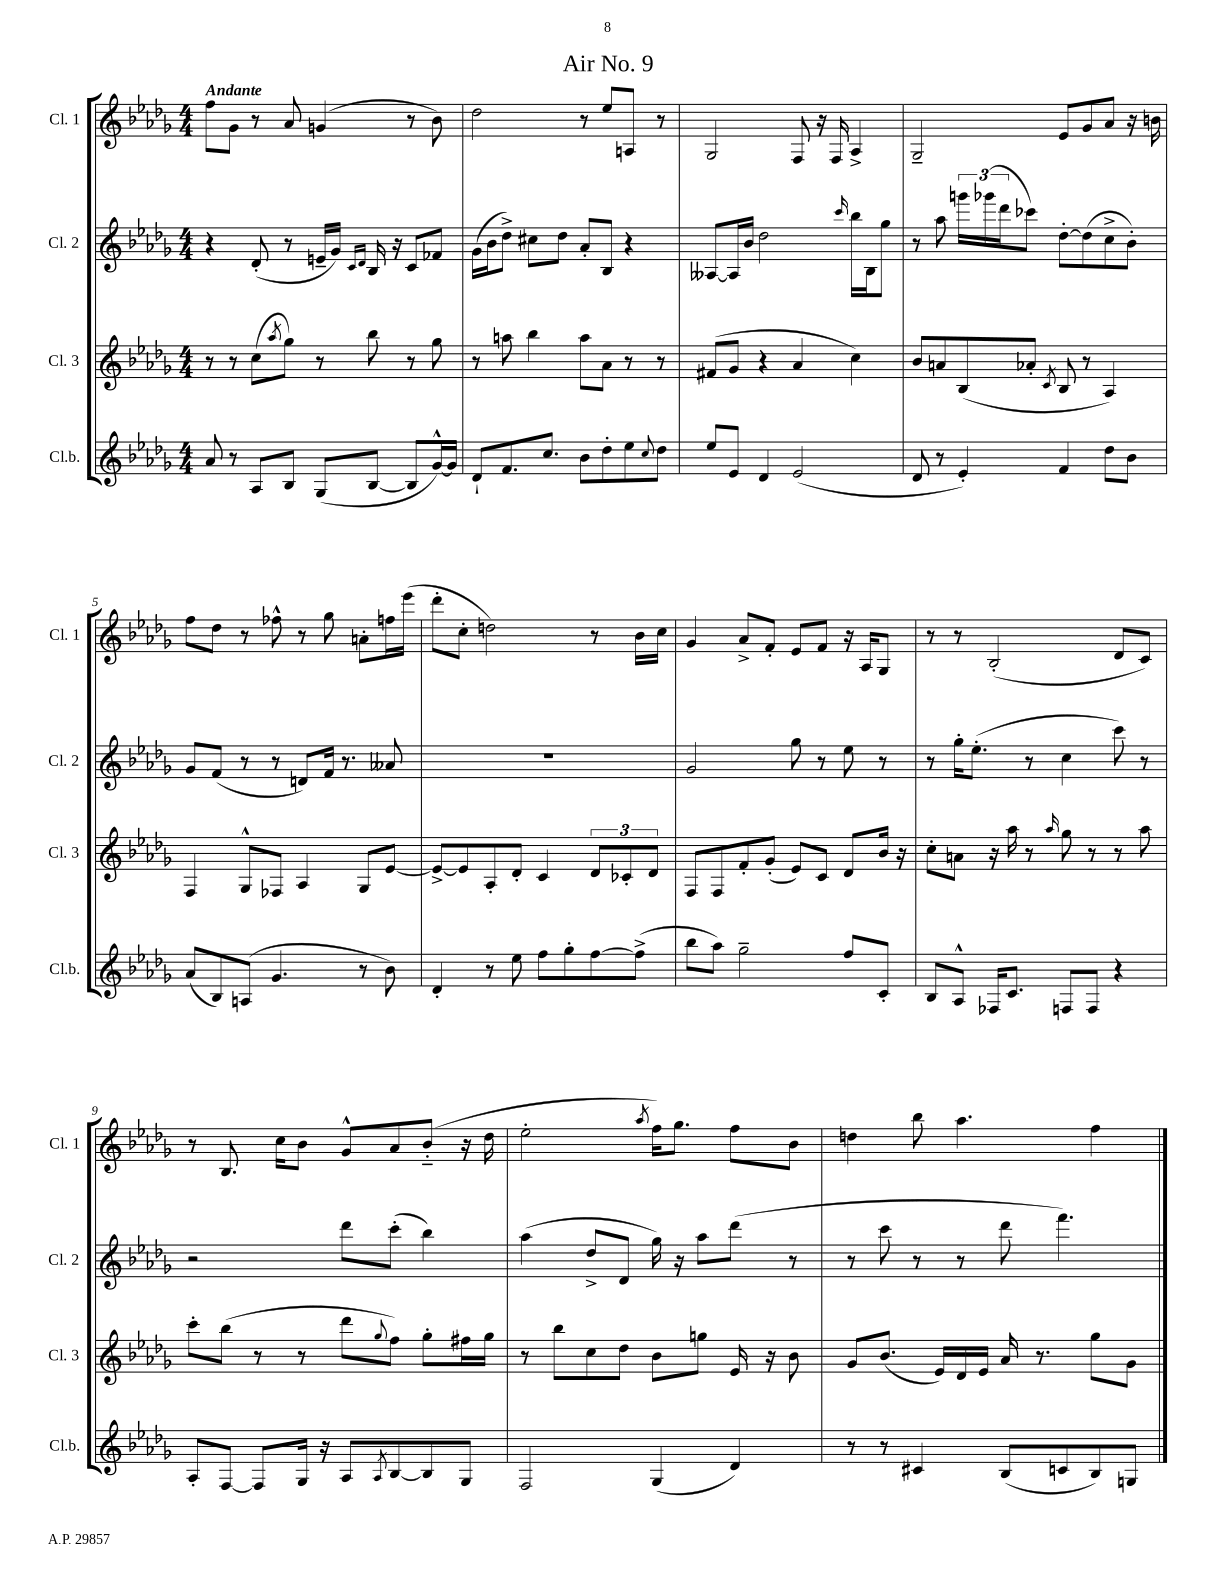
\header { title = "Air No. 9" }
<<
\new StaffGroup <<
\new Staff = "s0" \with { instrumentName = "Cl. 1" shortInstrumentName = "Cl. 1" } {
    \clef treble \key des \major \numericTimeSignature \time 4/4 \tempo "Andante"
    f''8 ges'8 r8 aes'8 g'4( r8 bes'8) |
    des''2 r8 ees''8 a8 r8 |
    ges2 f8 r16 f16 aes4-> |
    ges2-- ees'8 ges'8 aes'8 r16 b'16 |
    f''8 des''8 r8 fes''8-^ r8 ges''8 a'8-. f''16 ees'''16( |
    des'''8-. c''8-. d''2) r8 bes'16 c''16 |
    ges'4 aes'8-> f'8-. ees'8 f'8 r16 aes16 ges8 |
    r8 r8 bes2-.( des'8 c'8) |
    r8 bes8. c''16 bes'8 ges'8-^ aes'8 bes'8-_( r16 des''16 |
    ees''2-. \acciaccatura { aes''8 } f''16) ges''8. f''8 bes'8 |
    d''4 bes''8 aes''4. f''4 \bar "|." |
}
\new Staff = "s1" \with { instrumentName = "Cl. 2" shortInstrumentName = "Cl. 2" } {
    \clef treble \key des \major \numericTimeSignature \time 4/4
    r4 des'8-.( r8 e'16-- ges'16) \grace { c'16 des'16 } bes16 r16 c'8 fes'8 |
    ges'16( bes'16 des''8->) cis''8 des''8 aes'8-. bes8 r4 |
    aeses8~ aeses16 bes'16 des''2 \grace { c'''16 } bes''16 bes16 ges''8 |
    r8 aes''8 \tuplet 3/2 { g'''16 ges'''16( des'''16 } ces'''8) des''8~-. des''8( c''8-> bes'8-.) |
    ges'8 f'8( r8 r8 d'8) f'16 r8. aeses'8 |
    R1 |
    ges'2 ges''8 r8 ees''8 r8 |
    r8 ges''16-. ees''8.-.( r8 c''4 c'''8) r8 |
    r2 des'''8 c'''8-.( bes''4) |
    aes''4( des''8-> des'8 ges''16) r16 aes''8 des'''8( r8 |
    r8 c'''8 r8 r8 des'''8 f'''4.) \bar "|." |
}
\new Staff = "s2" \with { instrumentName = "Cl. 3" shortInstrumentName = "Cl. 3" } {
    \clef treble \key des \major \numericTimeSignature \time 4/4
    r8 r8 c''8( \acciaccatura { aes''8 } ges''8) r8 bes''8 r8 ges''8 |
    r8 a''8 bes''4 a''8 aes'8 r8 r8 |
    fis'8( ges'8 r4 aes'4 c''4) |
    bes'8 a'8 bes8( aes'8-. \acciaccatura { c'8 } bes8 r8 aes4) |
    f4 ges8-^ fes8 aes4 ges8 ees'8~ |
    ees'8~-> ees'8 aes8-. des'8-. c'4 \tuplet 3/2 { des'8 ces'8-. des'8 } |
    f8 f8 f'8-. ges'8-.( ees'8) c'8 des'8 bes'16 r16 |
    c''8-. a'8 r16 aes''16 r8 \grace { aes''16 } ges''8 r8 r8 aes''8 |
    c'''8-. bes''8( r8 r8 des'''8 \appoggiatura { ges''8 } f''8) ges''8-. fis''16 ges''16 |
    r8 bes''8 c''8 des''8 bes'8 g''8 ees'16 r16 bes'8 |
    ges'8 bes'8.( ees'16) des'16 ees'16 aes'16 r8. ges''8 ges'8 \bar "|." |
}
\new Staff = "s3" \with { instrumentName = "Cl.b." shortInstrumentName = "Cl.b." } {
    \clef treble \key des \major \numericTimeSignature \time 4/4
    aes'8 r8 aes8 bes8 ges8( bes8~ bes8 ges'16~-^) ges'16 |
    des'8-! f'8. c''8. bes'8 des''8-. ees''8 \appoggiatura { c''8 } des''8 |
    ees''8 ees'8 des'4 ees'2( |
    des'8 r8 ees'4-.) f'4 des''8 bes'8 |
    aes'8( bes8) a8( ges'4. r8 bes'8) |
    des'4-. r8 ees''8 f''8 ges''8-. f''8~ f''8->( |
    bes''8 aes''8) ges''2-- f''8 c'8-. |
    bes8 aes8-^ fes16 c'8. f8 f8 r4 |
    aes8-. f8~ f8 ges16 r16 aes8 \acciaccatura { aes8 } bes8~ bes8 ges8 |
    f2 ges4( des'4) |
    r8 r8 cis'4 bes8( c'8 bes8) g8 \bar "|." |
}
>>
>>
